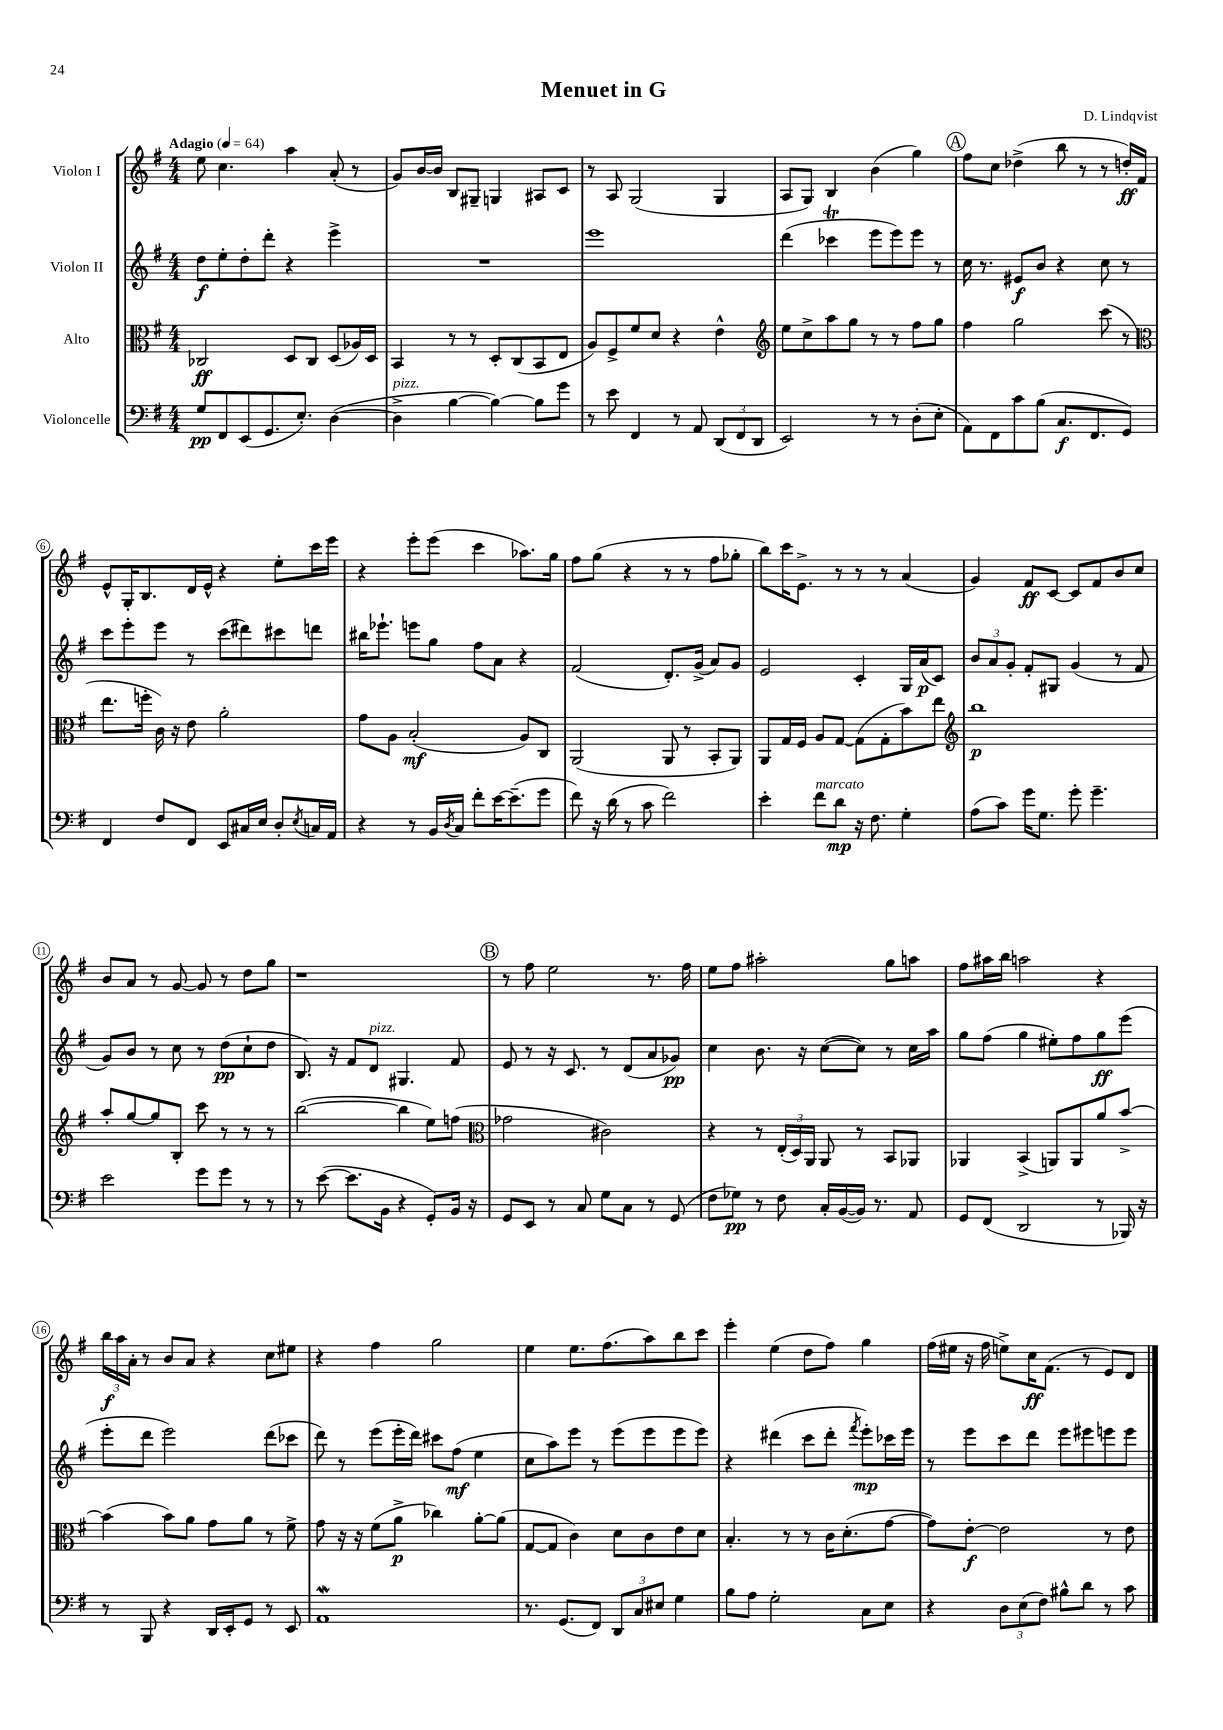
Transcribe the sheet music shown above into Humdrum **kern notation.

**kern	**kern	**kern	**kern
*staff4	*staff3	*staff2	*staff1
*clefF4	*clefC3	*clefG2	*clefG2
*k[f#]	*k[f#]	*k[f#]	*k[f#]
*M4/4	*M4/4	*M4/4	*M4/4
*MM64	*MM64	*MM64	*MM64
8G/L	2C-/	8dd\L	8ee\
8FF#/	.	8ee'\	4.cc\
(8EE/	.	8dd'\	.
8.GG/	.	8ddd'\J	.
.	8D/L	4r	4aa\
8.E'/J)	.	.	.
.	8C-/J	.	.
([4D\	(8D/L	4eee^\	(8a'/
.	16A-/L)	.	8r
.	16D/JJ	.	.
=	=	=	=
4D^\]	4BB/	1r	8g/L)
.	.	.	[16b/L
.	.	.	16b/]JJ
[4B\	8r	.	8B/L
.	8r	.	8G#~/J
4B\_)	8D'/L	.	4G/
.	(8C/	.	.
8B\]L	8BB/	.	8A#/L
8g\J	8E/J	.	8c/J
=	=	=	=
8r	8A/L)	1eee	8r
8e\	8F#^/	.	8A/
4FF#/	8f#/	.	(2G/
.	8d/J	.	.
8r	4r	.	.
8AA/	.	.	.
(12DD/L	4e^^\	.	4G/
12FF#/	.	.	.
12DD/J	.	.	.
=	=	=	=
*	*clefG2	*	*
2EE/)	8ee\L	(4ddd\	8A/L
.	8cc^\	.	8G/J)
.	8aa\	4ccc-\	4B/
.	8gg\J	.	.
8r	8r	8eee\L	(4b\
8r	8r	8eee\)	.
(8D'\L	8ff#\L	8eee\J	4gg\)
8E'\J	8gg\J	8r	.
=	=	=	=
8AA\L)	4ff#\	16cc\	8ff#\L
.	.	8.r	.
8FF#\	.	.	8cc\J
8c\	2gg\	8e#/L	(4dd-^\
(8B\J	.	8b/J	.
8.C/L	.	4r	8bb\
.	.	.	8r
8.FF#/	.	.	.
.	(8ccc\	8cc\	8r
8GG/J)	8r	8r	16dd'/LL)
.	.	.	16f#/JJ
=	=	=	=
*	*clefC3	*	*
4FF#/	8.ee\L	8ccc\L	8e^^/L
.	.	8eee'\	16G'/K
.	16ff'\Jk	.	8.B/
8F#/L	16c\)	8eee\J	.
.	16r	.	.
8FF#/J	8e\	8r	16d/L
.	.	.	16e^^/JJ
8EE/L	2a'\	(8ccc\L	4r
16C#/L	.	8ddd#\)	.
16E/JJ	.	.	.
8D'/L	.	8ccc#\	8ee'\L
8qE/	.	.	.
16C/L	.	8ddd\J	16ccc\L
16AA/JJ	.	.	16eee\JJ
=	=	=	=
4r	8g\L	16bb#\LK	4r
.	.	8.eee-`\J	.
.	8A\J	.	.
8r	(2B'/	8eee\L	8eee'\L
16BB/LL	.	8gg\J	(8eee\J
8qD/	.	.	.
16C/JJ	.	.	.
8f#'\L	.	8ff#\L	4ccc\
[16e\K	.	8a\J	.
(8.e~\]	.	.	.
.	8A/L)	4r	8.aa-\L)
8g\J	8C/J	.	.
.	.	.	16gg\Jk
=	=	=	=
8f#\)	(2AA/	(2f#/	8ff#\L
16r	.	.	(8gg\J
(16d\	.	.	.
8r	.	.	4r
8c\	.	.	.
2f#\)	8AA/	8.d'/L)	8r
.	8r	.	8r
.	.	(16g^/Jk	.
.	8BB'/L	8a/L)	8ff#\L
.	8AA/J)	8g/J	8gg-'\J
=	=	=	=
4e'\	8AA/L	2e/	8bb\L)
.	16G/L	.	16ccc\K
.	16F#/JJ	.	8.e^\J
8f#\L	8A/L	.	.
8d\J	[8G/J	.	8r
16r	(8G\]L	4c'/	8r
8.F#\	.	.	.
.	8G'\	.	8r
4G'\	8b\)	16G/LL	(4a/
.	.	(16a/J	.
.	8ee\J	8c/J)	.
=	=	=	=
*	*clefG2	*	*
(8A\L	1bb	12b/L	4g/)
.	.	12a/	.
8c\J)	.	.	.
.	.	12g'/J	.
16g\LK	.	8f#'/L	8f#/L
8.G\J	.	.	.
.	.	8G#/J	[8c/J
8g'\	.	(4g/	8c/]L
4.g~\	.	.	8f#/
.	.	8r	8b/
.	.	8f#/	8cc/J
=	=	=	=
2e\	8aa'/L	8g/L)	8b/L
.	[8gg/	8b/J	8a/J
.	8gg/]	8r	8r
.	8B'/J	8cc\	[8g/
8g\L	8ccc\	8r	8g/]
8g\J	8r	(8dd\L	8r
8r	8r	8cc`\	8dd\L
8r	8r	8dd\J	8gg\J
=	=	=	=
8r	([2bb\	8.B/)	1r
([8e\	.	.	.
.	.	16r	.
8.e\]L	.	8f#/L	.
.	.	8d/J	.
16BB\Jk	.	.	.
4r	4bb\]	4.G#/	.
8GG'/L)	8ee\L)	.	.
16BB/Jk	(8ff\J	8f#/	.
16r	.	.	.
=	=	=	=
*	*clefC3	*	*
8GG/L	2g-\	8e/	8r
8EE/J	.	8r	8ff#\
8r	.	16r	2ee\
.	.	8.c/	.
8C/	.	.	.
8G\L	2c#\)	8r	.
8C\J	.	(8d/L	.
8r	.	8a/	8.r
(8GG/	.	8g-/J)	.
.	.	.	16ff#\
=	=	=	=
8F#\L	4r	4cc\	8ee\L
8G-\J)	.	.	8ff#\J
8r	8r	8.b\	2aa#'\
8F#\	(24E'/LL	.	.
.	24D/)	.	.
.	.	16r	.
.	24AA/JJ	.	.
16C'/LL	8AA/	([8cc\L	.
([16BB/	.	.	.
16BB/]JJ)	8r	8cc\]J)	.
8.r	.	.	.
.	8BB/L	8r	8gg\L
8AA/	8AA-/J	16cc\LL	8aa\J
.	.	16aa\JJ	.
=	=	=	=
8GG/L	4AA-/	8gg\L	8ff#\L
(8FF#/J	.	(8ff#\J	16aa#\L
.	.	.	16bb\JJ
2DD/	(4BB^/	4gg\	2aa\
.	8AA/L)	8ee#'\L)	.
.	8AA/	8ff#\	.
8r	8a/	8gg\	4r
16BBB-/)	[8b^/J	(8eee\J	.
16r	.	.	.
=	=	=	=
8r	(4b\]	8eee'\L	24bb\LL
.	.	.	24aa\
.	.	.	24a'\JJ
8BBB/	.	8ddd\J	8r
4r	8b\L)	2eee\)	8b/L
.	8a\J	.	8a/J
16DD/LL	8g\L	.	4r
16EE'/J	.	.	.
8GG/J	8a\J	.	.
8r	8r	(8ddd\L	8cc\L
8EE/	8f#^\	8ccc-\J	8ee#\J
=	=	=	=
1AA	8g\	8ddd\)	4r
.	16r	8r	.
.	16r	.	.
.	(8f#\L	(8eee\L	4ff#\
.	8a^\J	16eee'\L	.
.	.	16ddd\JJ)	.
.	4cc-\)	8ccc#\L	2gg\
.	.	(8ff#\J	.
.	[8a'\L	4ee\	.
.	(8a\]J	.	.
=	=	=	=
8.r	[8G/L	8cc\L	4ee\
.	8G/]J	8aa\)	.
(8.GG/L	.	.	.
.	4c\)	8eee\J	8.ee\L
8FF#/J)	.	8r	.
.	.	.	(8.ff#\
12DD/L	8d\L	(8eee\L	.
12C/	.	.	.
.	8c\	8eee\	8aa\)
12E#/J	.	.	.
4G\	8e\	8eee\	8bb\
.	8d\J	8eee\J)	8ccc\J
=	=	=	=
8B\L	4.B'/	4r	4eee'\
8A\J	.	.	.
2G'\	.	(4ddd#\	(4ee\
.	8r	.	.
.	8r	8ccc\L	8dd\L
.	16c\LK	8ddd#'\J	8ff#\J)
.	(8.d'\	.	.
.	.	8qfff#/	.
8C\L	.	8eee'\L)	4gg\
8E\J	[8g\J	16ccc-\L	.
.	.	16eee\JJ	.
=	=	=	=
4r	8g\]L)	8r	(16ff#\LL
.	.	.	16ee#\JJ
.	[8e'\J	8eee\L	16r
.	.	.	16ff#\
12D\L	2e\]	8ccc\	8ee^\L)
(12E\	.	.	.
.	.	8ddd\J	16cc\K
12F#\J)	.	.	.
.	.	.	(8.f#\J
8B#^^\L	.	8eee\L	.
8d\J	.	8eee#\	8r
8r	8r	8eee\	8e/L)
8c\	8e\	8eee\J	8d/J
==	==	==	==
*-	*-	*-	*-
